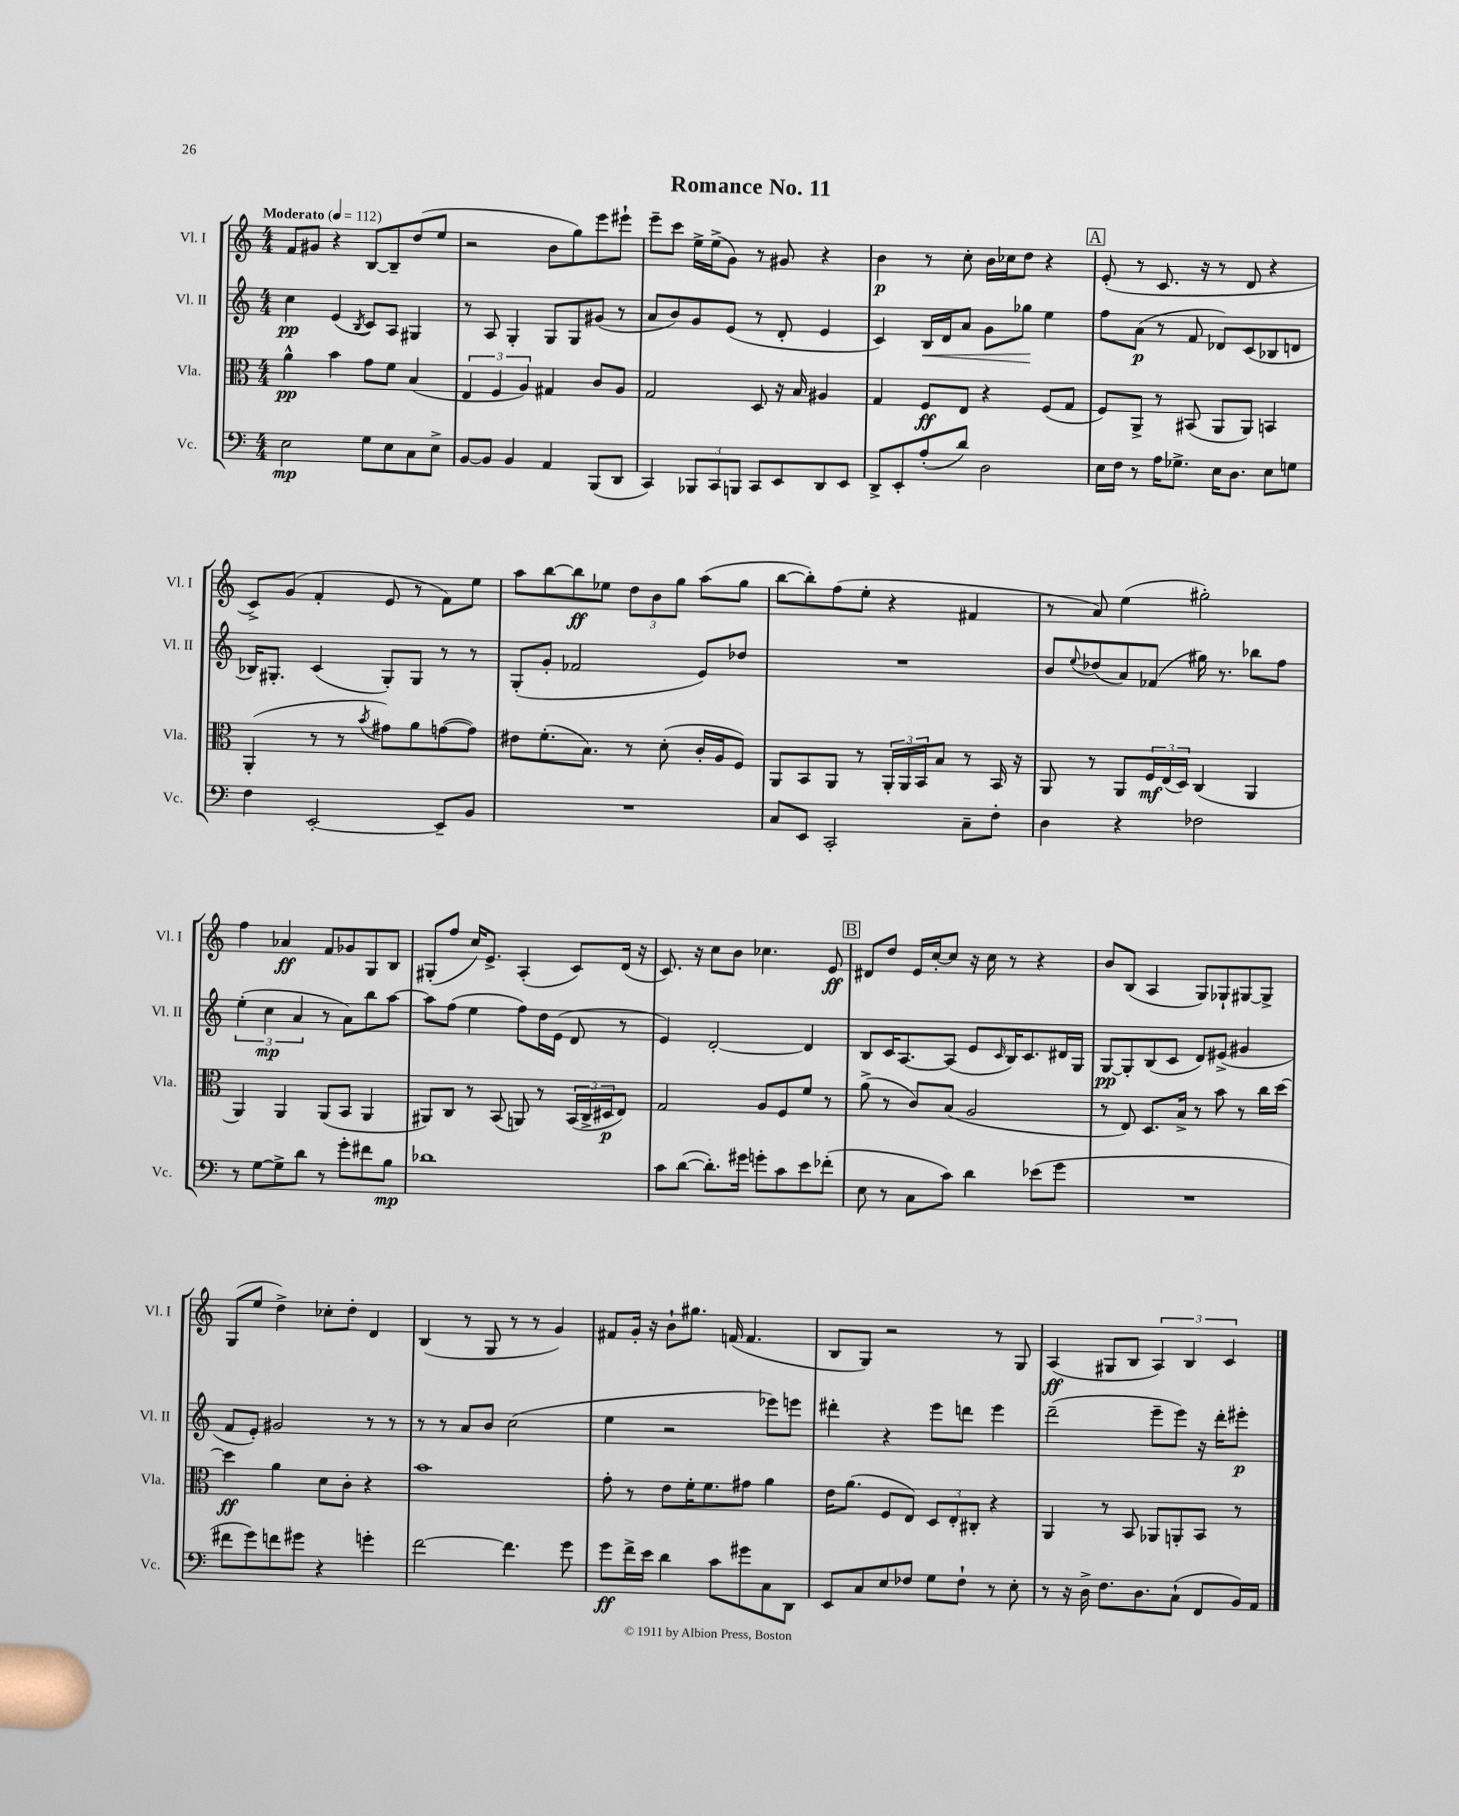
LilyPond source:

\header { title = "Romance No. 11" }
<<
\new StaffGroup <<
\new Staff = "s0" \with { instrumentName = "Vl. I" shortInstrumentName = "Vl. I" } {
    \clef treble \key c \major \numericTimeSignature \time 4/4 \tempo "Moderato" 4 = 112
    f'8 gis'8 r4 b8~ b8-- d''8( e''8 |
    r2 b'8 g''8) e'''8 eis'''8-! |
    e'''8-- c'''8 e''16-> e''16->( g'8) r8 gis'8 r4 |
    b'4\p r8 c''8-. b'16 ces''16 d''8 r4 |
    \mark \markup { \box "A" } e'8-.( r8 c'8. r16 r8 d'8 r4 |
    c'8->) g'8( f'4-. e'8 r8 f'8) e''8 |
    a''8 b''8~ b''8\ff ees''8 \tuplet 3/2 { d''8 b'8 g''8 } a''8( g''8 |
    b''8~ b''8-.) f''8( e''8-. r4 fis'4 |
    r8 a'8) e''4( gis''2-.) |
    f''4 aes'4\ff f'8 ges'8 g8 b8 |
    gis8-.( f''8 c''16) e'8.-> a4-.( c'8) d'16( r16 |
    c'8.) r16 c''8 b'8 ces''4. e'8\ff |
    \mark \markup { \box "B" } dis'8 d''8 e'16 c''16~-. c''8 r16 c''16 r8 r4 |
    b'8 b8( a4 g8) ges8-! gis8~ gis8-> |
    g8( e''8 d''4->) ces''8-. d''8-. d'4 |
    b4( r8 g8 r8 r8 g'4) |
    fis'8 g'16-. r16 b'8-! gis''8. f'16( f'4. |
    b8 g8) r2 r8 g8 |
    a4\ff( gis8 b8 \tuplet 3/2 { a4) b4 c'4 } \bar "|." |
}
\new Staff = "s1" \with { instrumentName = "Vl. II" shortInstrumentName = "Vl. II" } {
    \clef treble \key c \major \numericTimeSignature \time 4/4
    c''4\pp e'4( \acciaccatura { b8 } c'8) a8 gis4 |
    r8 a8 g4-. g8 g8 gis'8( r8 |
    a'8 b'8) g'8 e'8( r8 d'8-. e'4 |
    c'4) b16\< d'16 a'8 g'8 ges''8\! e''4 |
    \mark \markup { \box "A" } f''8 a'8\p( r8 f'8 des'8) c'8( bes8 d'8 |
    bes16) gis8.-. c'4( gis8-.) gis8 r8 r8 |
    g8-.( g'8-. fes'2 e'8) des''8 |
    R1 |
    b'8 \appoggiatura { e''8 } des''8( a'8) fes'8( gis''16) r8. bes''8 f''8 |
    \tuplet 3/2 { e''4-.( c''4\mp a'4 } r8 a'8) b''8 a''8~ |
    a''8 f''8( e''4 f''8) d''16 e'16( d'8 r8 |
    e'4) d'2~-. d'4 |
    \mark \markup { \box "B" } b8 c'16 a8.~ a8( e'8 \grace { c'16 } b16) c'8. dis'16 g16 |
    g8~\pp g8-. b8( c'8 d'8) eis'8->( gis'4 |
    f'8 e'8-.) gis'2 r8 r8 |
    r8 r8 a'8 b'8 c''2( |
    e''4 r2 ees'''8) e'''8 |
    dis'''4-. r4 e'''8 d'''8 e'''4 |
    d'''2--( e'''8-- e'''8) r16 d'''16-. eis'''8-.\p \bar "|." |
}
\new Staff = "s2" \with { instrumentName = "Vla." shortInstrumentName = "Vla." } {
    \clef alto \key c \major \numericTimeSignature \time 4/4
    a'4-^\pp b'4 g'8 f'8 b4( |
    \tuplet 3/2 { e4 f4 a4) } gis4 c'8 a8 |
    g2 d8 r16 b16 ais4 |
    g4 f8\ff e8 r4 f8( g8 |
    \mark \markup { \box "A" } f8) a,8-> r8 bis,8( a,8 a,8) b,4 |
    a,4-.( r8 r8 \acciaccatura { b'8 } gis'8) a'8 g'8~( g'8) |
    eis'8 f'8.-.( b8.) r8 d'8-.( c'16-. a16 f8) |
    a,8 b,8 a,8 r8 \tuplet 3/2 { a,16-. a,16 b,16 } b8 r8 b,16 r16 |
    a,8 r8 a,8 \tuplet 3/2 { f16\mf e16( d16) } c4( a,4 |
    a,4) a,4 a,8( b,8 a,4 |
    ais,8) c8 r8 b,8( a,8) r8 \tuplet 3/2 { b,16( c16-> dis16\p } e8) |
    g2 a8 f8 f'8 r8 |
    \mark \markup { \box "B" } a'8->( r8 c'8) b8( a2 |
    r8 e8) d8. b16-> r8 b'8 r8 c''16 d''16~ |
    d''4\ff a'4 d'8 c'8-. r4 |
    b'1 |
    g'8-. r8 e'8 f'16-. f'8. gis'8 a'4 |
    e'16 a'8.( f8 e8) \tuplet 3/2 { d8 e8-. cis8-. } r4 |
    a,4 r8 b,8 aes,8 a,8-. b,8 r8 \bar "|." |
}
\new Staff = "s3" \with { instrumentName = "Vc." shortInstrumentName = "Vc." } {
    \clef bass \key c \major \numericTimeSignature \time 4/4
    e2\mp g8 e8 c8 e8-> |
    b,8~ b,8 b,4 a,4 b,,8( d,8 |
    c,4) \tuplet 3/2 { bes,,8 c,8 b,,8 } c,8 e,8 d,8 e,8 |
    d,8-> e,8-. a8-.( d'8) d2 |
    \mark \markup { \box "A" } e16 f16 r8 a16 ges8.-> e16 d8. e8 g8 |
    f4 e,2~-. e,8-- b,8 |
    R1 |
    c8 e,8 c,2-. c8-- f8-. |
    d4 r4 fes2 |
    r8 g8~ g8-> d'8 r8 g'8-. fis'8 b8\mp |
    des'1 |
    c'8 d'8~( d'8.-.) gis'16 g'8-. c'8 e'8 fes'8-.( |
    \mark \markup { \box "B" } e8 r8 c8 c'8) d'4 ees'8( g'8 |
    R1 |
    fis'8 g'8) f'8 gis'8 r4 g'4-. |
    f'2~ f'4. g'8 |
    g'8\ff f'16-> e'16 d'4 c'8 gis'8 c8 d,8 |
    e,8 c8 e8 fes8 g8 fes8-! r8 e8-. |
    r8 r16 d16-> f8. d8. c8-!( f,8 b,16) a,16 \bar "|." |
}
>>
>>
\layout { \context { \Score \remove "Bar_number_engraver" } }
